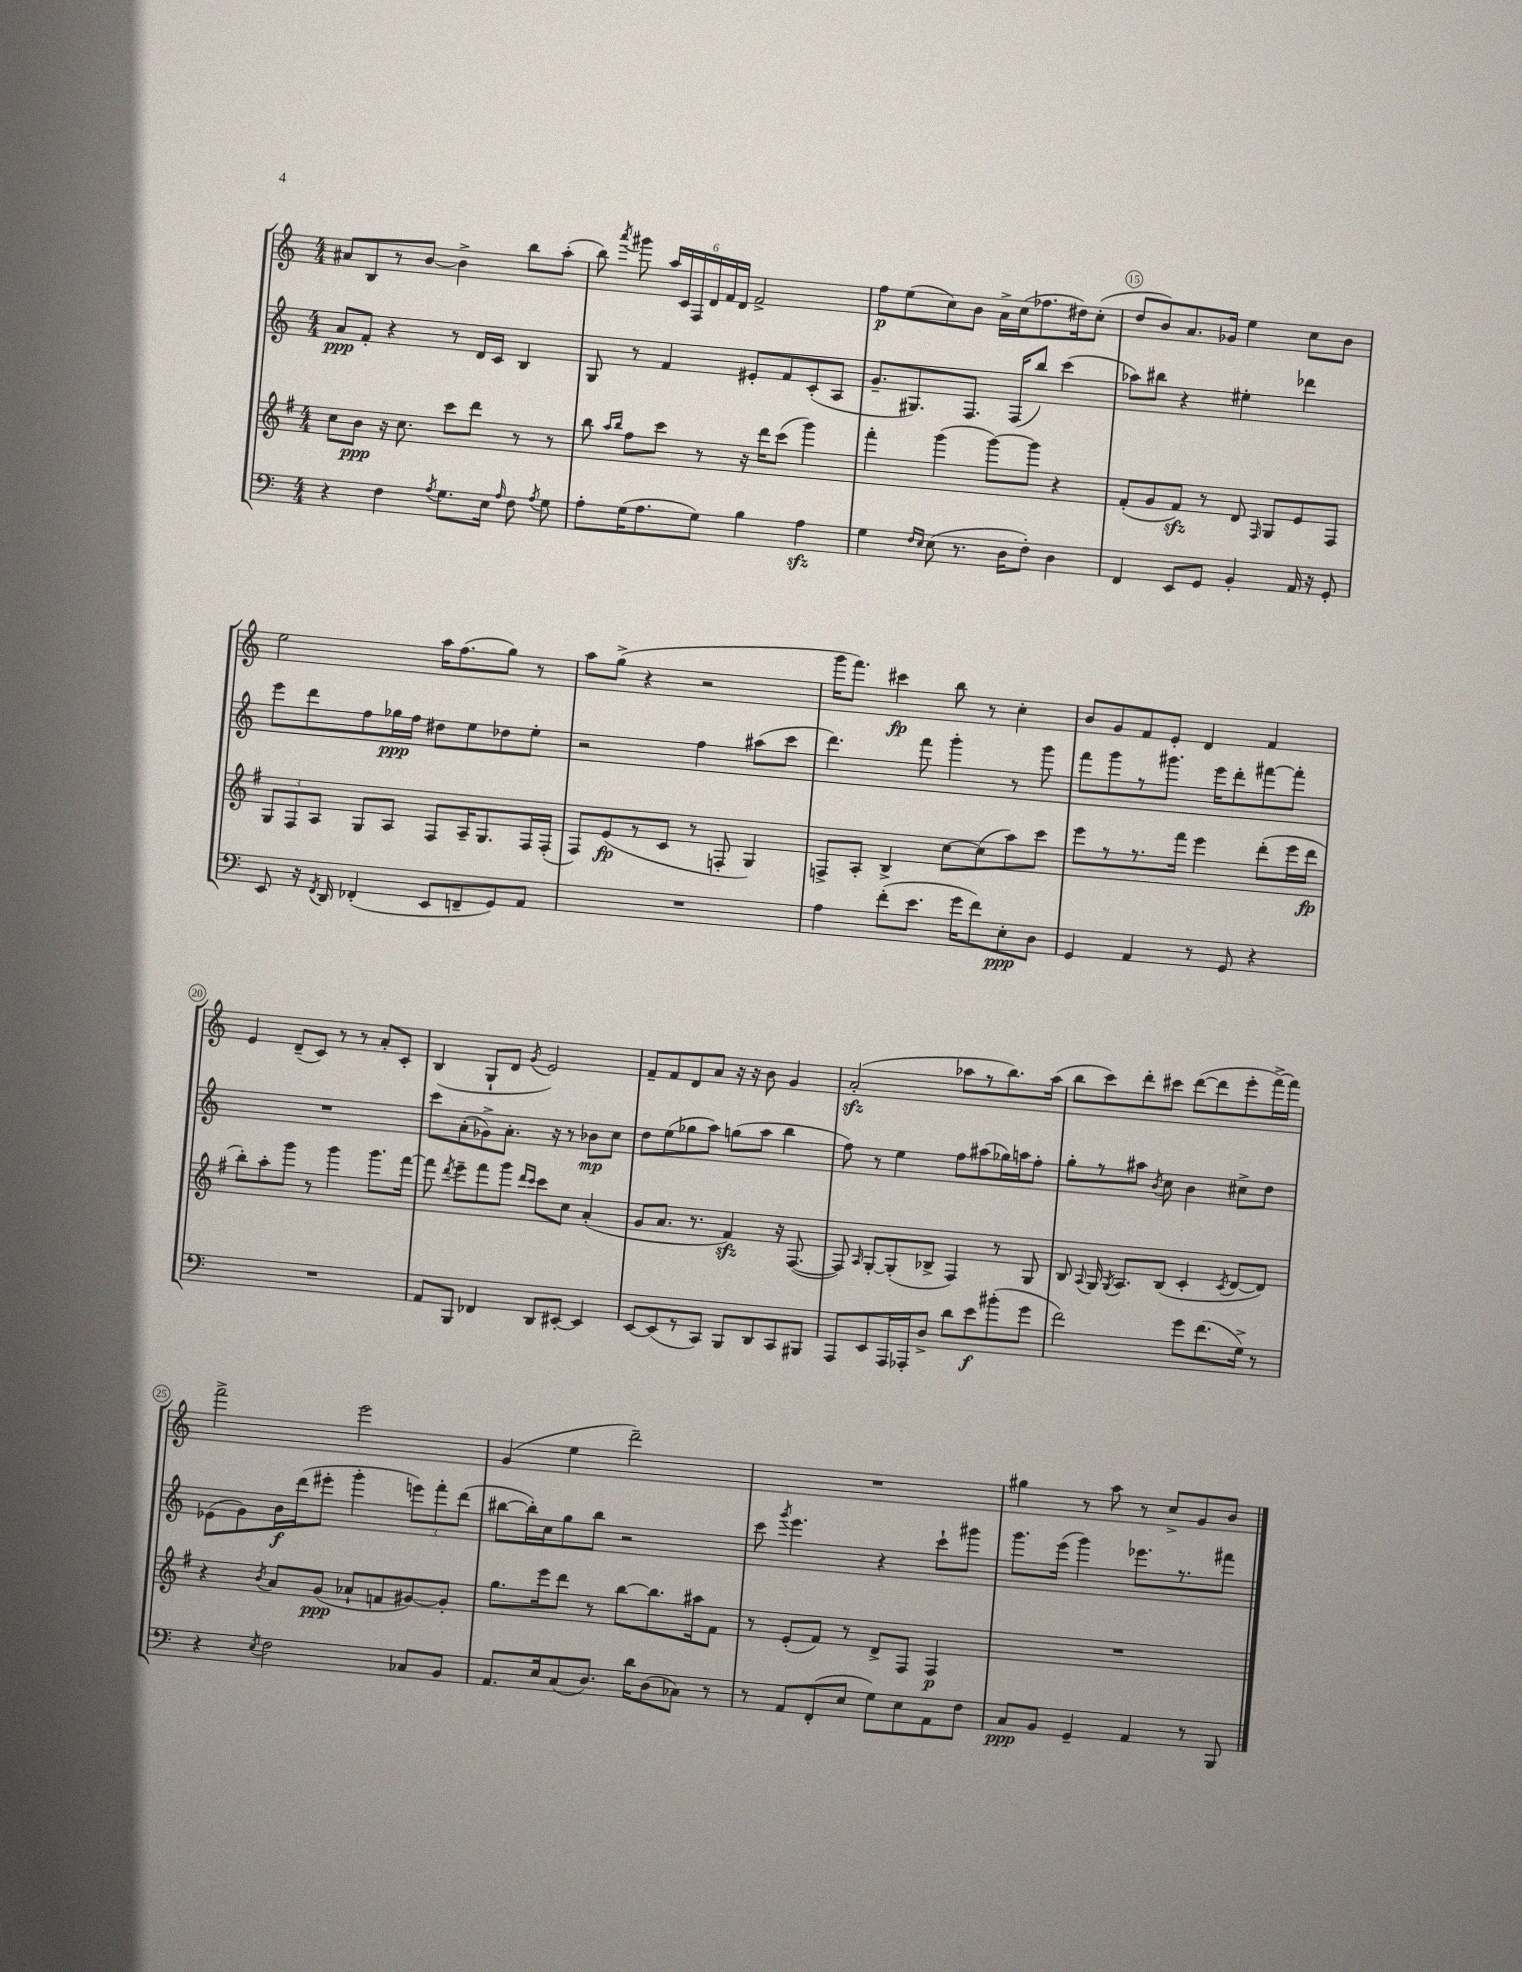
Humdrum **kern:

**kern	**kern	**kern	**kern
*staff4	*staff3	*staff2	*staff1
*clefF4	*clefG2	*clefG2	*clefG2
*k[]	*k[f#]	*k[]	*k[]
*M4/4	*M4/4	*M4/4	*M4/4
4r	8cc\L	8a/L	8a#/L
.	8b\J	8f'/J	8B/
4F\	16r	4r	8r
.	8.cc\	.	.
.	.	.	[8b/J
8qA/	.	.	.
8.G\L	8ccc\L	8r	4b^\]
.	8ddd\J	16d/LL	.
16E\Jk	.	16c/JJ	.
16qqA/	.	.	.
8F\	8r	4B/	8bb\L
8qA/	.	.	.
8G\	8r	.	(8aa'\J
=	=	=	=
8A'\L	8bb\	8G/	8bb\)
.	16qqaa/LL	.	.
.	16qqbb/JJ	.	8qaaa/
(16G\K	8ff#\L	8r	8ggg#\
8.A\	.	.	.
.	8ccc\J	4f/	24aa/LL
.	.	.	24c/
.	.	.	24F/
8G\J)	8r	.	24d/
.	.	.	24f/
.	.	.	24d/JJ
4B\	16r	8e#'/L	2f^/
.	16ddd\LK	.	.
.	(8ccc\J	8f/	.
4A\	4ggg\)	(8c'/	.
.	.	8A/J	.
=	=	=	=
4G\	4fff#'\	8.g~/L	8ff\L
.	.	.	(8ee\
.	.	8.G#/)	.
16qqF/LL	.	.	.
16qqE/JJ	.	.	.
(8E\	(4ggg\	.	8cc\)
8.r	.	8.F/J	8b\J
.	[8ggg\L)	.	16a^\LL
16D\LK	.	(16F/LK	(16cc\J
8F'\J)	8ggg\]J	8bb/J)	8.ff-\
4D\	4r	(4ccc\	.
.	.	.	16dd#\k)
.	.	.	(8cc'\J
=	=	=	=
4FF/	(8f#'/L	8aa-\L)	8dd/L
.	8g/	8bb#\J	8b/)
8EE/L	8f#/J)	4r	8.a/
8GG/J	8r	.	.
.	.	.	16g-/Jk
4BB'/	8d/	4ee#'\	4ee\
.	16qqF#/	.	.
.	8G/L	.	.
16AA/	8e/	4ddd-\	8cc\L
16r	.	.	.
8GG'/	8F#/J	.	8b\J
=	=	=	=
8EE/	12G/L	8eee\L	2ee\
.	12F#/	.	.
16r	.	8ddd\	.
.	12A/J	.	.
8qFF/	.	.	.
16DD/	.	.	.
(4FF-'/	8G/L	8ff\	.
.	8A/J	16gg-\L	.
.	.	16ff\JJ	.
8EE/L	8F#/L	8dd#\L	16aa\LK
.	.	.	(8.ff\
8FF~/	16A~/K	8ee\	.
.	8.G/	.	.
8GG/)	.	8dd-\	8gg\J)
8AA/J	16F#/L	8ee'\J	8r
.	(16F#'/JJ	.	.
=	=	=	=
1r	8F#/L)	2r	8aa\L
.	(8e/	.	(8gg^\J
.	8r	.	4r
.	8c/J	.	.
.	8r	4ff\	2r
.	8F'/	.	.
.	4G/)	(8aa#\L	.
.	.	8ccc\J	.
=	=	=	=
4A\	8F^/L	4.ddd\)	16ggg\LK
.	.	.	8.fff\J)
.	8A'/J	.	.
(8f'\L	4B^/	.	4ccc#\
8.e\J	.	8fff\	.
.	[8cc\L	4ggg'\	8bb\
16g\LK	.	.	.
8f\)	(8cc\]	.	8r
8E'\	8aa\)	8r	4cc'\
8D\J	8ccc\J	8ggg\	.
=	=	=	=
4GG/	8eee\L	8fff\L	8b/L
.	8r	8ggg\	8g/
4AA/	8.r	8r	8f/
.	.	8.ggg#\J	8e'/J
.	16fff#\Jk	.	.
8r	4eee\	.	4d/
.	.	16eee\LK	.
8GG/	.	8ddd'\	.
4r	(8ddd'\L	[8fff#\	4f/
.	16eee\L	8fff#'\]J	.
.	16ddd\JJ	.	.
=	=	=	=
1r	8bb'\L)	1r	4e/
.	8aa'\	.	.
.	8ggg\J	.	(8d~/L
.	8r	.	8c/J)
.	4ggg\	.	8r
.	.	.	8r
.	8.ggg\L	.	8a'/L
.	.	.	8c'/J
.	[16fff#\Jk	.	.
=	=	=	=
8AA/L	8fff#\]	8ccc\L	(4B/
.	8qddd/	.	.
8BBB/J	8eee~\L	(8a'\	.
4FF-/	8fff#\	8g-^\)	8G`/L
.	8ggg\J	8.a'\J	8d/J
.	16qqddd/LL	.	.
.	16qqccc/JJ	.	8qg/
8DD/L	8ccc\L	.	2e/)
.	.	16r	.
[8EE#'/J	8cc\J	8r	.
4EE#/]	(4a'/	8b-\L	.
.	.	8cc\J	.
=	=	=	=
[8EE/L	8g/L	8dd\L	8f~/L
(8EE/]	8.a/J	(8ee\	8f/
8r	.	8gg-\	8d/
.	8.r	.	.
8CC/J)	.	8aa\J)	8a/J
8BBB/L	4f#/)	(8gg\L	16r
.	.	.	16r
8DD/	.	8aa\J	8b\
8CC/	16r	4bb\	4g/
.	([8.F#/	.	.
8BBB#/J	.	.	.
=	=	=	=
8AAA/L	8F#/])	8ff\)	(2a'/
.	16qqA/	.	.
8EE/	[8G'/L	8r	.
16AAA/L	(8G'/]	4ee\	.
16AAA-'/J	.	.	.
8D^/J	8B-^/J	.	.
8d\L	4F#/)	8ff\L	8aa-\L
8e\	.	(8aa#\	8r
(8b#'\	8r	16gg-\L)	8.bb\)
.	.	16aa\J	.
8g\J	8G/	8ff'\J	.
.	.	.	(16aa-\Jk
=	=	=	=
2f\)	8B/	8gg'\L	8bb\L
.	8qqA/	.	.
.	16G/	8r	8ccc\)
.	8qG/	.	.
.	8.A/L	.	.
.	.	8aa#\J	8ddd'\
.	.	8qb/	.
.	(8B/J	8cc\	8ccc#\J
8g\L	4c'/	4b\	([8ddd\L
(8.f\	.	.	8ddd\]
.	8qc/	.	.
.	[8d/L	8cc#^\L	8eee'\
16G^\Jk)	.	.	.
8r	8d/]J)	8dd\J	[16fff^\L)
.	.	.	16fff\]JJ
=	=	=	=
4r	4r	(8e-\L	2fff^\
.	.	8g\)	.
8qE/	8qb/	.	.
2F\	8a/L	16b\L	.
.	.	(16ddd\J	.
.	(8g/J	8eee#'\J	.
.	8a-`/L	4ggg'\	2eee\
.	8f/	.	.
8C-/L	[8g#/)	12eee\L)	.
.	.	12fff'\	.
8BB/J	8g#'/]J	.	.
.	.	(12ddd\J	.
=	=	=	=
8.AA/L	8.gg\L	[8bb#\L	(4g/
.	.	16bb#'\]L)	.
16E/k	16eee\k	16cc\J	.
(8C/	8ddd\J	8gg\	4ee\
8.D/J)	8r	8bb#\J	.
.	[8bb\L	2r	2ddd~\)
16d\LK	.	.	.
(8D\	8.bb\]	.	.
8C-\J)	.	.	.
.	16aa#\k	.	.
8r	8f#\J	.	.
=	=	=	=
8r	8r	8ccc\	1r
.	.	8qggg/	.
8AA/L	(8e'/L	4.eee\	.
(8FF'/	8f#/J)	.	.
8E/J	8r	.	.
8G\L)	8d^/L	4r	.
8E\	8F#/J	.	.
8AA\	4F#/	8ccc`\L	.
8F\J	.	8ggg#\J	.
=	=	=	=
8C/L	1r	8.ggg\L	4gg#\
8BB/J	.	.	.
.	.	(16eee\Jk	.
4GG~/	.	4ggg\)	8r
.	.	.	8aa\
4AA/	.	8.eee-\L	8r
.	.	.	8cc^/L
.	.	8.r	.
8r	.	.	8g/
8BBB/	.	8fff#\J	8b/J
==	==	==	==
*-	*-	*-	*-
